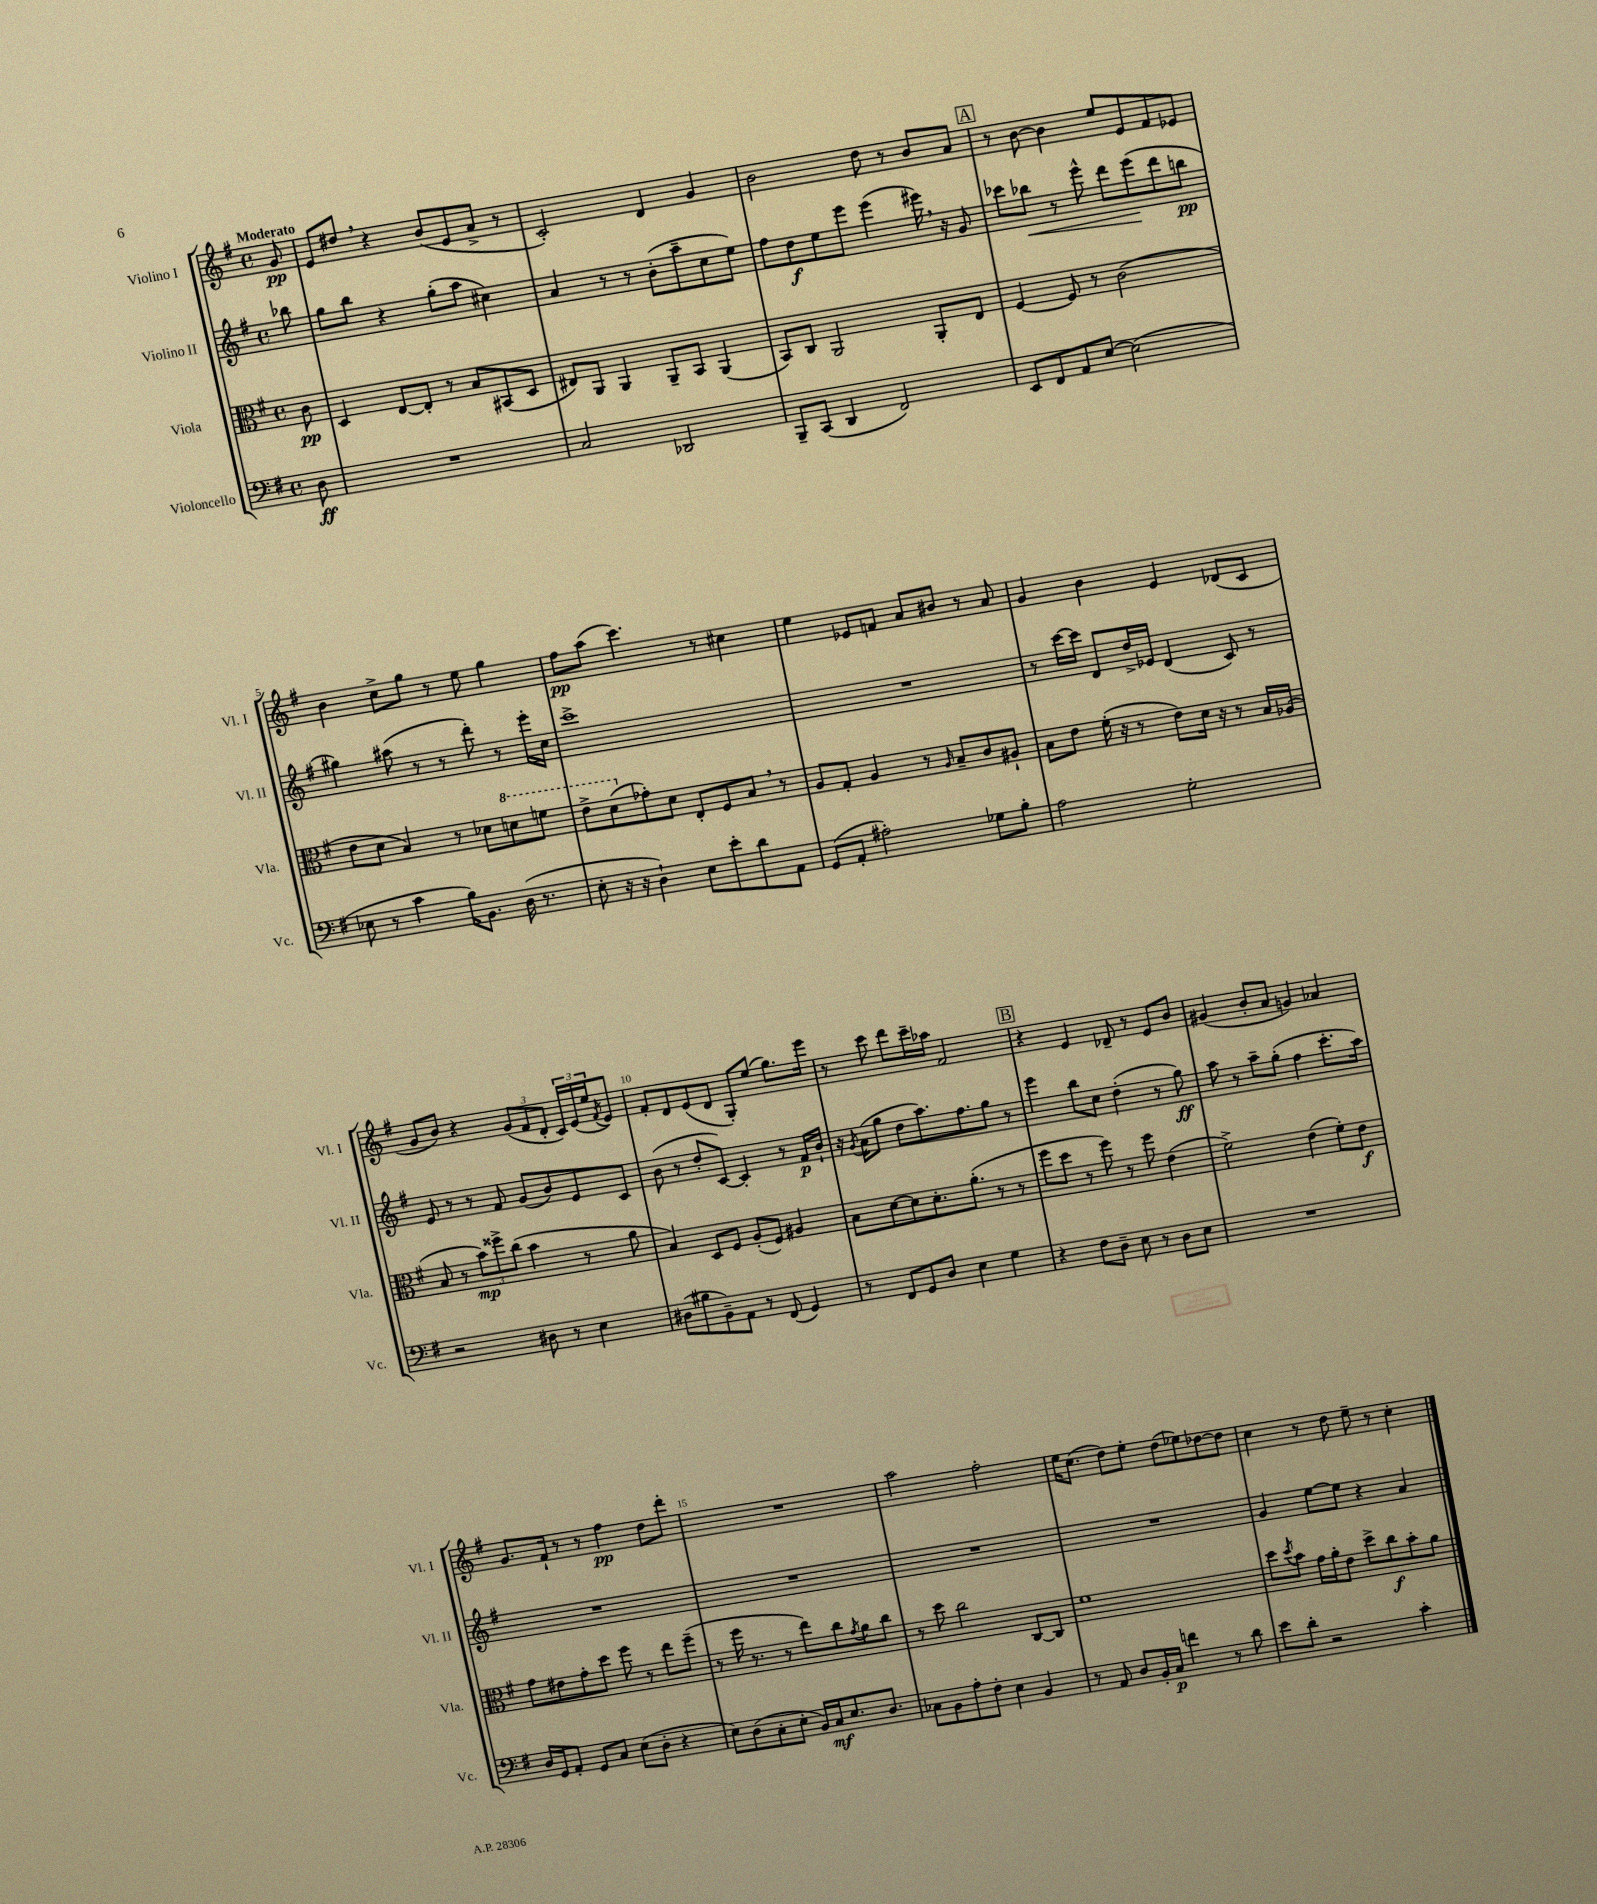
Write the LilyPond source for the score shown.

<<
\new StaffGroup <<
\new Staff = "s0" \with { instrumentName = "Violino I" shortInstrumentName = "Vl. I" } {
    \clef treble \key g \major \defaultTimeSignature \time 4/4 \partial 8 \tempo "Moderato"
    g'8\pp |
    e'8 dis''8 \breathe r4 b'8( e'8 a'8-> r8 |
    c'2-.) d'4 g'4 |
    b'2 d''8 r8 b'8 a'8 |
    \mark \markup { \box "A" } r8 b'8~ b'4 e''8 e'8 fis'8 ees'8 |
    b'4 c''8-> g''8 r8 e''8 g''4 |
    fis''8\pp a''8( c'''4.) r8 cis''4 |
    e''4 ees'8 f'8 a'8 bis'8 r8 a'8 |
    g'4 b'4 e'4 des'8( c'8 |
    g'8 b'8) r4 \tuplet 3/2 { g'8( fis'8 d'8-. } \tuplet 3/2 { c'16) e'16( e''16 } \acciaccatura { fis'8 } e'8) |
    fis'8-. d'8 e'8( d'8 g8-.) e''8( g''8.) e'''16 |
    r8 c'''8 d'''8 c'''16-- aes''16 fis'2 |
    \mark \markup { \box "B" } r4 e'4 des'8-- r8 e'8 b'8 |
    gis'4( b'8-. a'8 g'4) aes'4 |
    g'8. fis'16-! r8 r8 fis''4\pp d''8 d'''8-. |
    R1 |
    a''2 fis''2-. |
    e''16 c''8.( d''8) e''8-. d''8( ees''8) des''8~ des''8 |
    c''4 r8 d''8 e''8-- r8 c''4-. \bar "|." |
}
\new Staff = "s1" \with { instrumentName = "Violino II" shortInstrumentName = "Vl. II" } {
    \clef treble \key g \major \defaultTimeSignature \time 4/4 \partial 8
    bes''8 |
    g''8 b''8 r4 g''8-.( a''8 cis''4) |
    a'4 r8 r8 b'8-.( a''8-- c''8 e''8) |
    fis''8 d''8\f e''8 e'''8 e'''4( eis'''16) \breathe r16 g'8 |
    \mark \markup { \box "A" } ces'''8 bes''8\< r8 e'''8-^ d'''8 e'''8\!( d'''8 b''8\pp |
    gis''4) ais''8( r8 r8 d'''8-.) r8 e'''16-. c''16 |
    c'''1-> |
    R1 |
    r8 c'''16~ c'''16 d'8 d''16-> ees'16 d'4( c'8) r8 |
    e'8 r8 r8 fis'8 g'8( b'8) e'8 c'8 |
    b'8( r8 d''8-. c'8~) c'4-. r8 fis'16\p b'16-! |
    r16 \acciaccatura { g'8 } a'16( g''8 d''8 a''8.) fis''8. g''8 r8 |
    \mark \markup { \box "B" } e'''4 b''8 c''8 d''4-.( r8 g''8\ff) |
    a''8 r8 a''8-- g''8-.( fis''4 c'''8.-. a''16) |
    R1 |
    R1 |
    R1 |
    R1 |
    g'4 e''8~ e''8 r4 a'4 \bar "|." |
}
\new Staff = "s2" \with { instrumentName = "Viola" shortInstrumentName = "Vla." } {
    \clef alto \key g \major \defaultTimeSignature \time 4/4 \partial 8
    c'8\pp |
    d4 e8~ e8-. r8 b8 bis,8( d8 |
    eis8) a,8 a,4 a,8-- b,8 a,4( |
    b,8) c8 a,2 a,8-. e8 |
    \mark \markup { \box "A" } fis4~ fis8 r8 c'2( |
    e'8 d'8 b4) r8 des'8 \ottava #1 d''!8 f''8 |
    e''8-> d''8( \ottava #0 ges'8-.) d'8 e8-. fis8 b8 \breathe r8 |
    a8 g8-. a4 r8 \grace { a16 } b8-- c'8 ais8-! |
    b8 e'8 fis'16-.( r16 r8 e'8) d'16 r16 r8 b16 aes16( |
    b8 r8 \tuplet 3/2 { b'8\mp) fisis''8-> c''8( } b'4 r8 a'8 |
    b4) d8 fis8 a8-.( fis8) ais4 |
    b8 d'8~ d'8 d'8.-. a'8.-.( r8 r8 |
    \mark \markup { \box "B" } fis''8 d''8 r8 fis''8) r8 fis''8 e'4( |
    fis'2->) e'4( fis'8-.) e'8\f |
    g'8 eis'8 g'8-. d''8 fis''8 r8 e''8 fis''8--( |
    r8 fis''16 r8. r8 e''8) c''8 \acciaccatura { g'8 } a'8 c''8 |
    r8 d''8 c''2 c8~ c8 |
    fis'1 |
    d''8 \acciaccatura { d''8 } b'8 g'16 a'16-. e'8 d''8-> c''8\f b'8-. a'8 \bar "|." |
}
\new Staff = "s3" \with { instrumentName = "Violoncello" shortInstrumentName = "Vc." } {
    \clef bass \key g \major \defaultTimeSignature \time 4/4 \partial 8
    d8\ff |
    R1 |
    c2 des,2 |
    b,,8-- c,8( d,4 fis,2) |
    \mark \markup { \box "A" } e,8 fis,8 a,8 e8~ e2( |
    ees8 r8 c'4 b16) b,8. d16( r8. |
    e8-. r16 r16 d4-!) e8 e'8-. d'8 a,8 |
    g,8( a,8-. ais2-.) ges8 b8-. |
    a2 g2-. |
    r2 dis8 r8 e4 |
    dis8( bis8 b,8--) a,8 r8 fis,8( g,4) |
    r8 fis,8 g,8 d8 e4 g4 |
    \mark \markup { \box "B" } r4 fis8 d8-- e8 r8 d8 e8 |
    R1 |
    d16 g,16 a,8-. g,8 c8 e8( d8-. r4 |
    e8) d8( c8-. e8-. b,16) c16\mf e8. d8. |
    ces8 b,8 a8-. fis8-. e4 b,4 |
    r8 a,8 d8 b,16-. c16\p f'4 r8 d'8 |
    e'8 d'8-. r2 c'4-. \bar "|." |
}
>>
>>
\layout { \context { \Score \override BarNumber.break-visibility = ##(#f #t #t) barNumberVisibility = #(every-nth-bar-number-visible 5) } }
